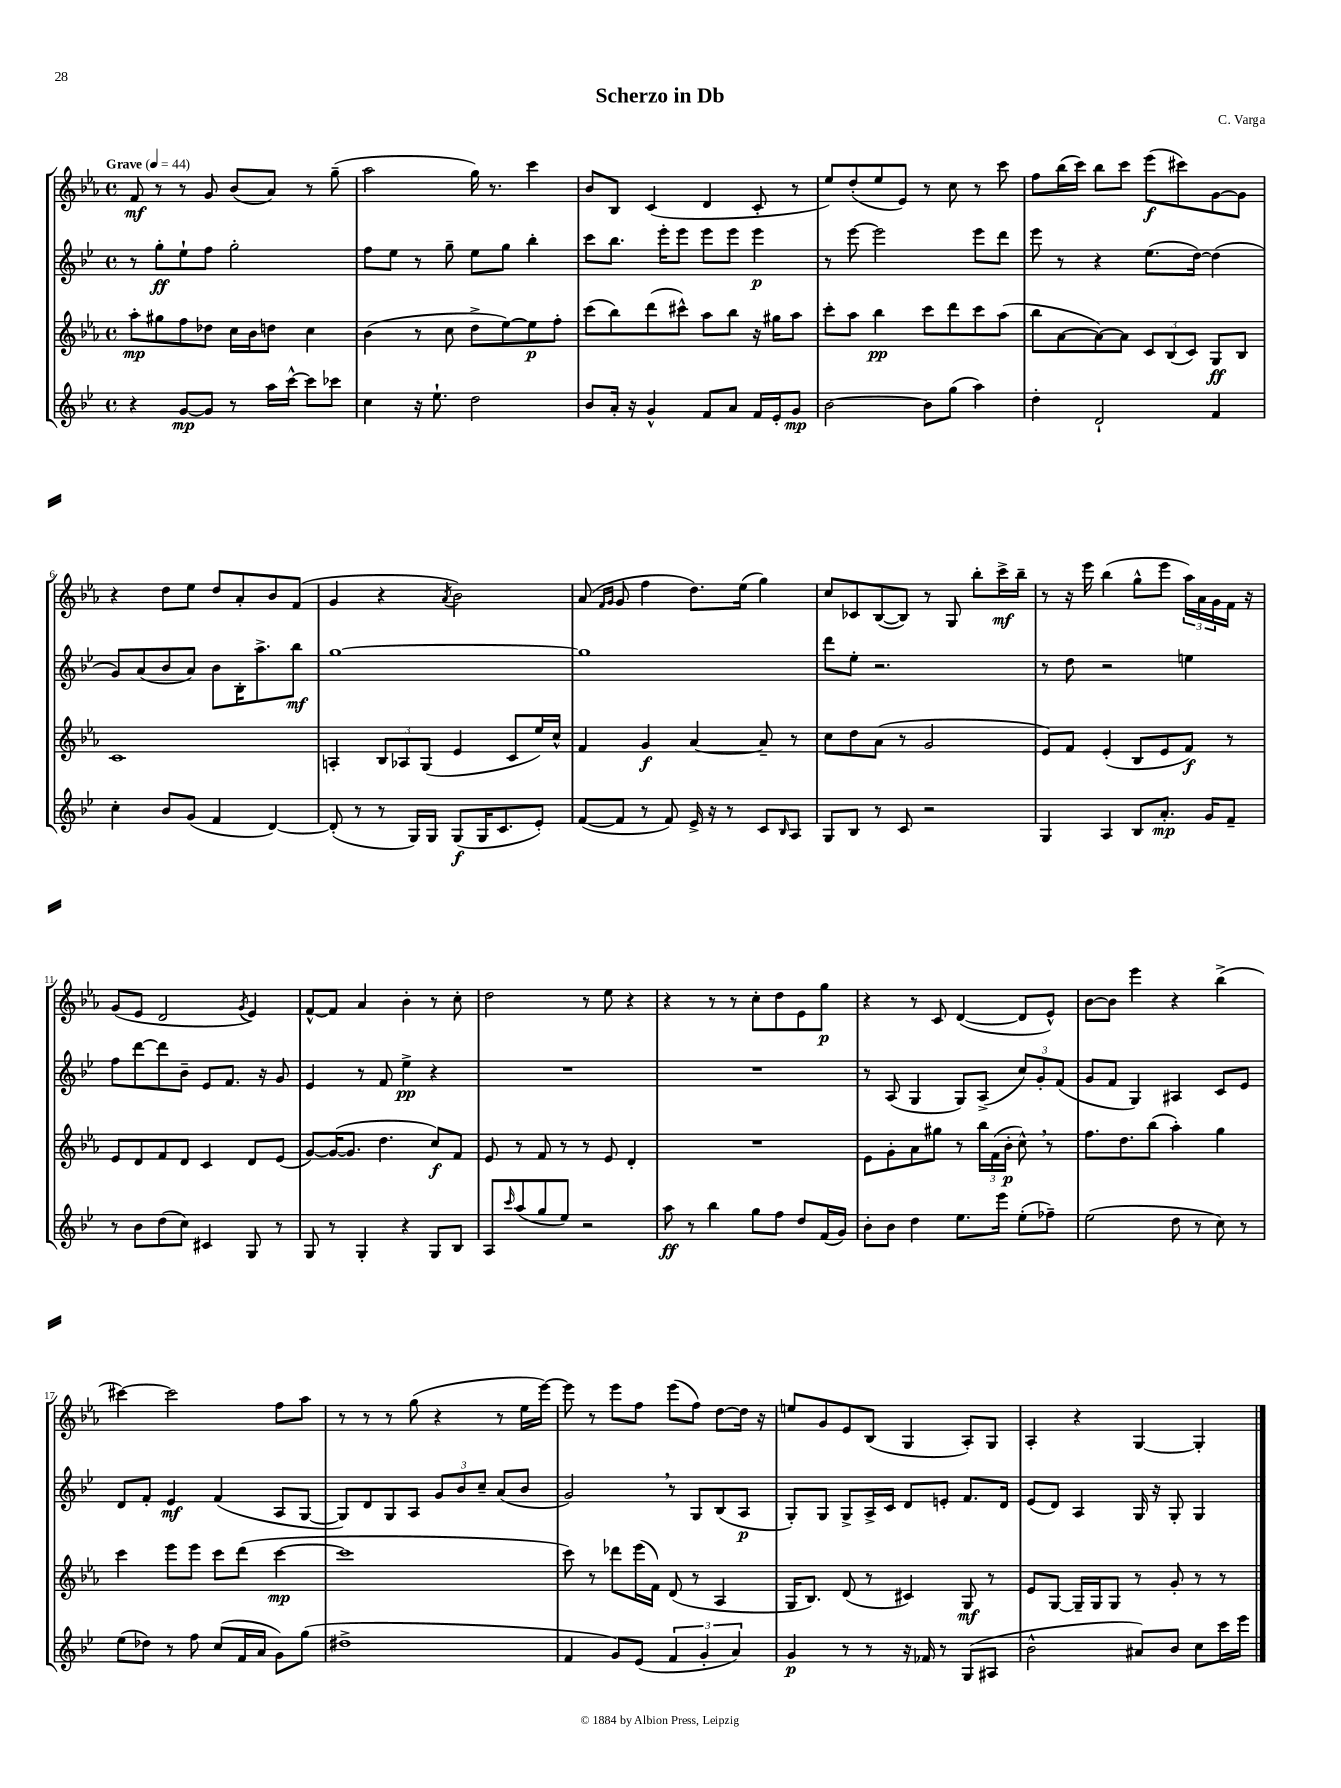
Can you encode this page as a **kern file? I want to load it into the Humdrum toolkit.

**kern	**kern	**kern	**kern
*staff4	*staff3	*staff2	*staff1
*clefG2	*clefG2	*clefG2	*clefG2
*k[b-e-]	*k[b-e-a-]	*k[b-e-]	*k[b-e-a-]
*M4/4	*M4/4	*M4/4	*M4/4
*met(c)	*met(c)	*met(c)	*met(c)
*MM44	*MM44	*MM44	*MM44
4r	8aa-'	8r	8f
.	8gg#	8gg'	8r
[8g	8ff	8ee-`	8r
8g]	8dd-	8ff	8g
8r	16cc	2gg'	(8b-
.	16b-	.	.
16aa	8dd	.	8a-)
[16ccc^^	.	.	.
8ccc]	4cc	.	8r
8ccc-	.	.	(8gg~
=	=	=	=
4cc	(4b-	8ff	2aa-
.	.	8ee-	.
16r	8r	8r	.
8.ee-`	.	.	.
.	8cc	8gg~	.
2dd	8dd^	8ee-	16gg)
.	.	.	8.r
.	[8ee-)	8gg	.
.	8ee-]	4bb-'	4ccc
.	8ff'	.	.
=	=	=	=
8b-	(8ccc	8ccc	8b-
16a'	8bb-)	8.bb-	8B-
16r	.	.	.
4g^^	(8ddd	.	(4c
.	.	16eee-'	.
.	8ccc#^^)	8eee-	.
8f	8aa-	8eee-	4d
8a	8bb-	8eee-	.
16f	16r	4eee-	8c'
16e-'	16gg#	.	.
8g	8aa-	.	8r
=	=	=	=
[2b-	8ccc'	8r	8ee-)
.	8aa-	[8eee-	(8dd'
.	4bb-	2eee-]	8ee-
.	.	.	8e-)
8b-]	8ccc	.	8r
(8gg	8ddd	.	8cc
4aa)	8ccc	8eee-	8r
.	(8aa-	8ddd	8ccc
=	=	=	=
4dd'	8bb-	8eee-	8ff
.	[8a-	8r	(16bb-
.	.	.	16ccc)
2d`	8a-_)	4r	8bb-
.	8a-]	.	8ccc
.	12c	(8.ee-	(8eee-
.	(12B-	.	.
.	.	.	8ccc#)
.	12c)	.	.
.	.	[16dd)	.
4f	8G	(4dd]	[8g
.	8B-	.	8g]
=	=	=	=
4cc'	1c	8g)	4r
.	.	(8a	.
8b-	.	8b-	8dd
(8g	.	8a)	8ee-
4f	.	8b-	8dd
.	.	16B-'	8a-'
.	.	8.aa^	.
[4d)	.	.	8b-
.	.	8bb-	(8f
=	=	=	=
(8d']	4A'	[1gg	4g
8r	.	.	.
8r	12B-	.	4r
.	12A-	.	.
16G)	.	.	.
.	(12G	.	.
16G	.	.	.
.	.	.	8qa-
(8G	4e-	.	2b-)
16G	.	.	.
8.c	.	.	.
.	8c	.	.
8e-')	16ee-)	.	.
.	16cc^^	.	.
=	=	=	=
([8f	4f	1gg]	(8a-
.	.	.	16qqf
.	.	.	16qqg
8f]	.	.	8g
8r	4g	.	4ff
8f)	.	.	.
16e-^	[4a-	.	8.dd)
16r	.	.	.
8r	.	.	.
.	.	.	(16ee-
8c	8a-~]	.	4gg)
16qqB-	.	.	.
8A	8r	.	.
=	=	=	=
8G	8cc	8ddd	8cc
8B-	8dd	8ee-'	8c-
8r	(8a-	2.r	([8B-
8c	8r	.	8B-])
2r	2g	.	8r
.	.	.	8G
.	.	.	8bb-'
.	.	.	16ccc^
.	.	.	16bb-~
=	=	=	=
4G	8e-)	8r	8r
.	8f	8dd	16r
.	.	.	16eee-
4A	(4e-'	2r	(4bb-
8B-	8B-	.	8gg^^
8.a'	8e-	.	8eee-
.	8f)	4ee	24aa-)
.	.	.	24a-
16g	.	.	.
.	.	.	24g
8f~	8r	.	16f
.	.	.	16r
=	=	=	=
8r	8e-	8ff	(8g
8b-	8d	[8ddd	8e-
(8dd	8f	8ddd]	2d
8cc)	8d	8b-~	.
4c#	4c	8e-	.
.	.	8.f	.
.	.	.	8qg
8G	8d	.	4e-)
.	.	16r	.
8r	(8e-	8g	.
=	=	=	=
8G	[8g)	4e-	[8f^^
8r	(16g_	.	8f]
.	8.g]	.	.
4G'	.	8r	4a-
.	4.dd	8f	.
4r	.	4ee-^	4b-'
8G	8cc)	4r	8r
8B-	8f	.	8cc'
=	=	=	=
8A	8e-	1r	2dd
16qqccc	.	.	.
(8aa	8r	.	.
8gg	8f	.	.
8ee-)	8r	.	.
2r	8r	.	8r
.	8e-	.	8ee-
.	4d'	.	4r
=	=	=	=
8aa	1r	1r	4r
8r	.	.	.
4bb-	.	.	8r
.	.	.	8r
8gg	.	.	8cc'
8ff	.	.	8dd
8dd	.	.	8e-
(16f	.	.	8gg
16g)	.	.	.
=	=	=	=
8b-'	8e-	8r	4r
8b-	8g'	(8A	.
4dd	8a-	4G	8r
.	8gg#	.	8c
8.ee-	8r	8G)	([4d
.	24bb-	(8A^	.
.	(24f	.	.
16eee-	.	.	.
.	24b-'	.	.
(8ee-'	8cc^^)	12cc)	8d]
.	.	12g'	.
8ff-~)	8r	.	8e-^^)
.	.	(12f	.
=	=	=	=
(2ee-	8.ff	8g	[8b-
.	.	8f	8b-]
.	8.dd	.	.
.	.	4G)	4eee-
.	(8bb-	.	.
8dd	4aa-')	4A#	4r
8r	.	.	.
8cc)	4gg	8c	(4bb-^
8r	.	8e-	.
=	=	=	=
(8ee-	4ccc	8d	[4ccc#)
8dd-)	.	8f'	.
8r	8eee-	4e-	2ccc#]
8ff	8eee-	.	.
(8cc	8ccc	(4f	.
16f	(8ddd	.	.
16a	.	.	.
8g)	[4ccc	8A	8ff
(8gg	.	[8G	8aa-
=	=	=	=
1dd#^	1ccc]	8G])	8r
.	.	8d	8r
.	.	8G	8r
.	.	8A	(8gg
.	.	12g	4r
.	.	12b-	.
.	.	12cc~	.
.	.	(8a	8r
.	.	8b-	16ee-
.	.	.	[16eee-)
=	=	=	=
4f	8ccc)	2g)	8eee-]
.	8r	.	8r
8g)	8ddd-	.	8eee-
(8e-	(16eee-	.	8ff
.	16f)	.	.
6f	(8d	8r	(8eee-
.	8r	8G	8ff)
6g'	.	.	.
.	4A-	(8B-	[8dd
6a)	.	.	.
.	.	8A	16dd]
.	.	.	16r
=	=	=	=
4g	16G	8G')	8ee
.	8.B-)	.	.
.	.	8G	8g
8r	(8d	8G^	8e-
8r	8r	16A^	(8B-
.	.	16c	.
16r	4c#)	8d	4G
16f-	.	.	.
8r	.	8e'	.
(8G	8G	8.f	8A-')
8A#	8r	.	8G
.	.	16d	.
=	=	=	=
2b-^^	8e-	(8e-	4A-'
.	[8G	8d)	.
.	16G~]	4A	4r
.	16G	.	.
.	8G	.	.
8a#)	8r	16G	[4G
.	.	16r	.
8b-	8g'	8G'	.
8cc	8r	4G	4G']
16ccc	8r	.	.
16eee-	.	.	.
==	==	==	==
*-	*-	*-	*-
